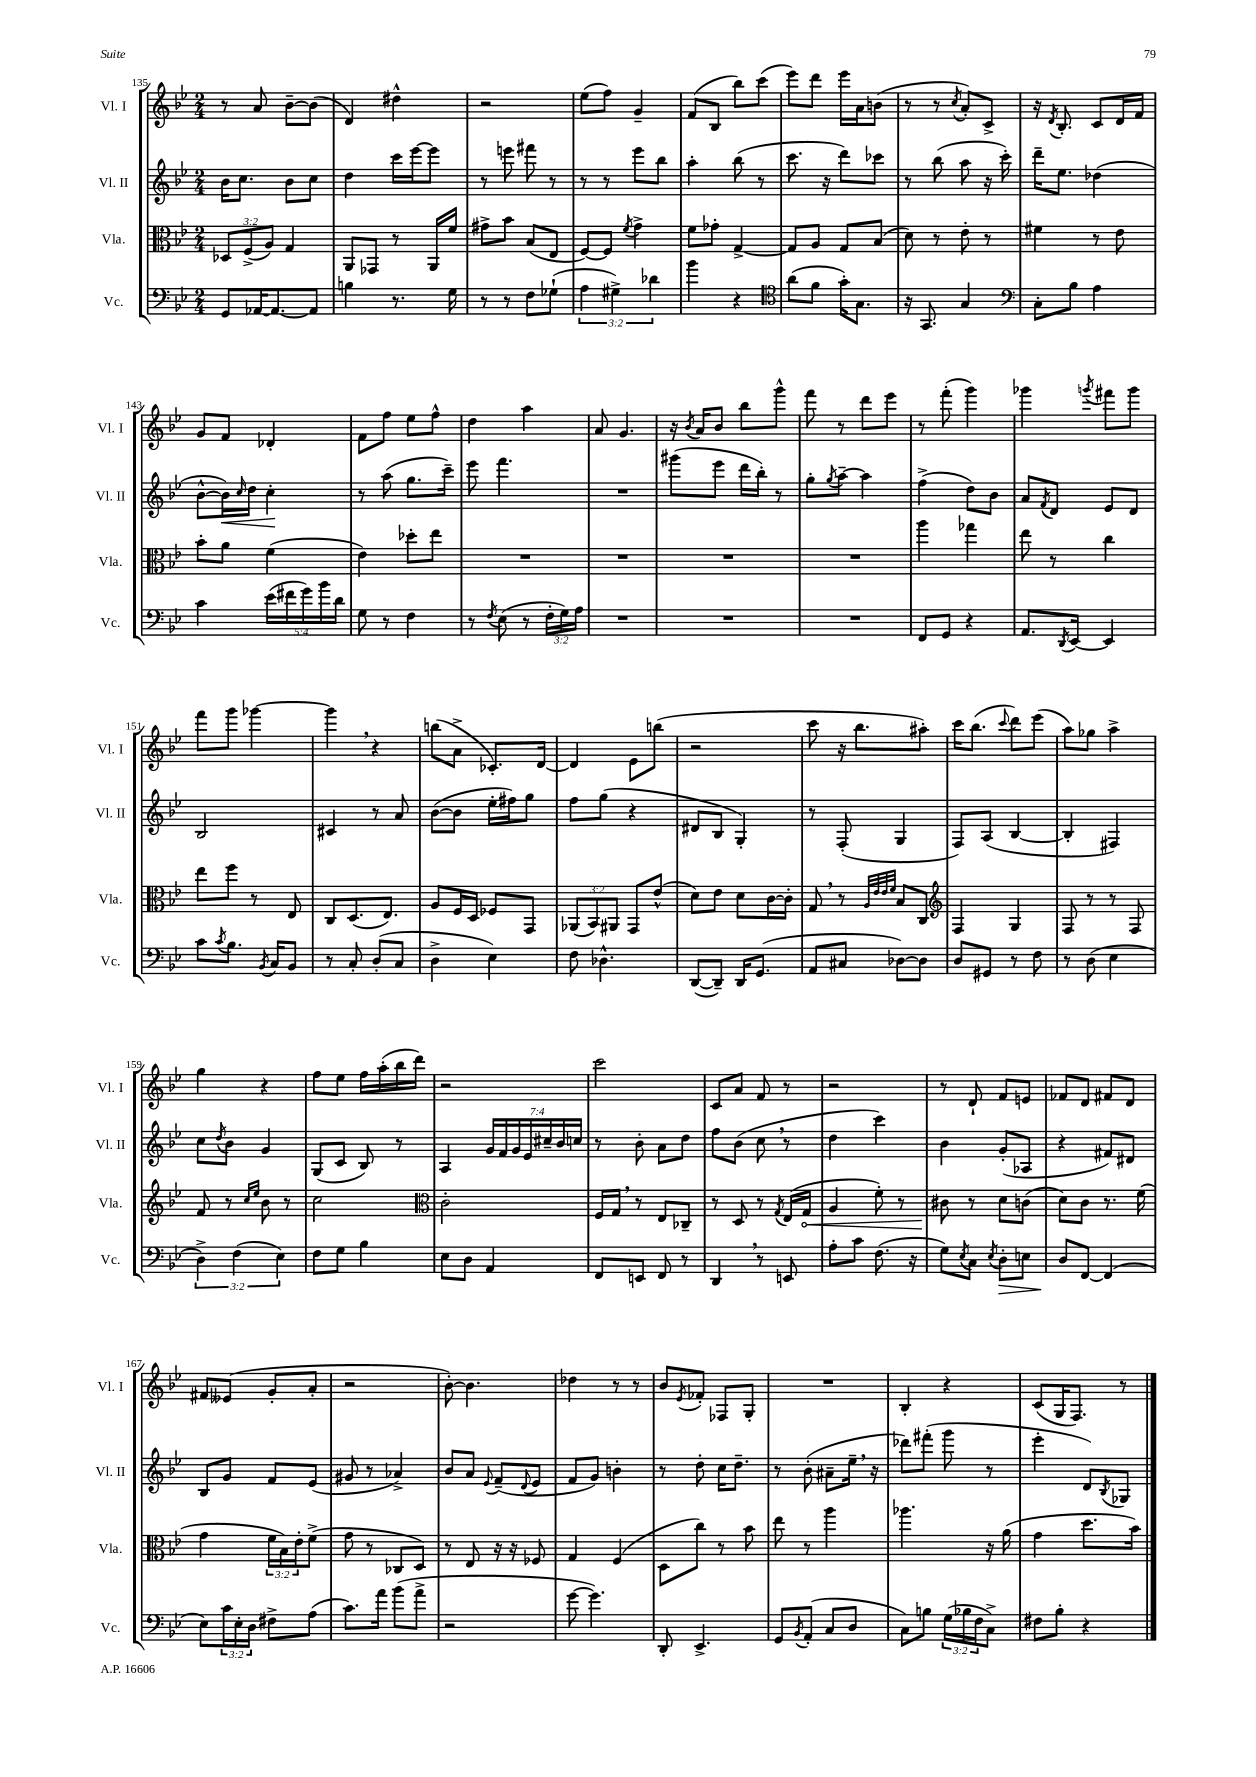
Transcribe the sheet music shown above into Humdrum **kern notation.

**kern	**dynam	**kern	**dynam	**kern	**dynam	**kern
*part4	*part4	*part3	*part3	*part2	*part2	*part1
*staff4	*staff4	*staff3	*staff3	*staff2	*staff2	*staff1
*I"Vc.	*	*I"Vla.	*	*I"Vl. II	*	*I"Vl. I
*I'Vc.	*	*I'Vla.	*	*I'Vl. II	*	*I'Vl. I
*clefF4	*	*clefC3	*	*clefG2	*	*clefG2
*k[b-e-]	*	*k[b-e-]	*	*k[b-e-]	*	*k[b-e-]
*M2/4	*	*M2/4	*	*M2/4	*	*M2/4
=135	=135	=135	=135	=135	=135	=135
8GG/L	.	12D-X/L	.	16b-\KL	.	8r
.	.	.	.	8.cc\J	.	.
.	.	(12F^/	.	.	.	.
[16AA-X/K	.	.	.	.	.	8a/
.	.	12A/J)	.	.	.	.
8.AA-/_	.	.	.	.	.	.
.	.	4G/	.	8b-\L	.	[8b-~\L
8AA-/J]	.	.	.	8cc\J	.	(8b-\J]
=136	=136	=136	=136	=136	=136	=136
4Bn\	.	8AA/L	.	4dd\	.	4d/)
.	.	8GG-X/J	.	.	.	.
8.r	.	8r	.	16ccc\LL	.	4dd#X^^\
.	.	.	.	[16eee-\J	.	.
.	.	16AA/LL	.	8eee-\J]	.	.
16G\	.	16f/JJ	.	.	.	.
=137	=137	=137	=137	=137	=137	=137
8r	.	8g#X^\L	.	8r	.	2r
8r	.	8b-\J	.	8eeen\	.	.
8F\L	.	(8B-/L	.	8fff#X\	.	.
(8G-X`\J	.	8E-/J	.	8r	.	.
=138	=138	=138	=138	=138	=138	=138
6A\	.	[8F/L)	.	8r	.	(8ee-\L
.	.	8F/J]	.	8r	.	8ff\J)
6G#X^\)	.	.	.	.	.	.
.	.	8qf/	.	.	.	.
.	.	4g^\	.	8eee-\L	.	4g~/
6d-X\	.	.	.	.	.	.
.	.	.	.	8bb-\J	.	.
=139	=139	=139	=139	=139	=139	=139
4b-\	.	8f\L	.	4aa'\	.	(8f/L
.	.	8g-X'\J	.	.	.	8B-/J
4r	.	[4G^/	.	(8bb-\	.	8bb-\L)
.	.	.	.	8r	.	(8ccc\J
=140	=140	=140	=140	=140	=140	=140
*clefC4	*	*	*	*	*	*
(8a\L	.	8G/L]	.	8.ccc\	.	8eee-\L)
8f\J	.	8A/J	.	.	.	8ddd\J
.	.	.	.	16r	.	.
16g'\KL)	.	8G/L	.	8ddd\L)	.	16eee-\LL
8.G\J	.	.	.	.	.	16a\J
.	.	(8B-/J	.	8ccc-X\J	.	(8bn\J
=141	=141	=141	=141	=141	=141	=141
16r	.	8d\)	.	8r	.	8r
8.GG/	.	.	.	.	.	.
.	.	8r	.	(8bb-\	.	8r
.	.	.	.	.	.	8qcc/
4G/	.	8e-'\	.	8aa\	.	8a'/L)
.	.	8r	.	16r	.	8c^/J
.	.	.	.	16ccc'\)	.	.
=142	=142	=142	=142	=142	=142	=142
*clefF4	*	*	*	*	*	*
8C'\L	.	4f#X\	.	16ddd~\KL	.	16r
.	.	.	.	.	.	8qd/
.	.	.	.	8.ee-\J	.	8.B-'/
8B-\J	.	.	.	.	.	.
4A\	.	8r	.	(4dd-X\	.	8c/L
.	.	8e-\	.	.	.	16d/L
.	.	.	.	.	.	16f/JJ
!!LO:LB:g=z
=143	=143	=143	=143	=143	=143	=143
4c\	.	8b-'\L	.	[8b-^^\L	.	8g/L
!	!	!	!	!	!LO:HP:b	!
.	.	8a\J	.	16b-\L])	<	8f/J
.	.	.	.	16qqcc/	.	.
.	.	.	.	16dd\JJ	.	.
(20e-\LL	.	(4f\	.	4cc'\	.	4d-X'/
20f#X\	.	.	.	.	.	.
20g\)	.	.	.	.	.	.
20b-\	.	.	.	.	.	.
20d\JJ	.	.	.	.	.	.
.	.	.	.	.	[	.
=144	=144	=144	=144	=144	=144	=144
8G\	.	4e-\)	.	8r	.	8f\L
8r	.	.	.	(8aa\	.	8ff\J
4F\	.	8dd-X'\L	.	8.gg\L	.	8ee-\L
.	.	8ee-\J	.	.	.	8ff^^\J
.	.	.	.	16ccc~\Jk)	.	.
=145	=145	=145	=145	=145	=145	=145
8r	.	2r	.	8eee-\	.	4dd\
8qF/	.	.	.	.	.	.
(8E-\	.	.	.	4.fff\	.	.
8r	.	.	.	.	.	4aa\
24F'\LL	.	.	.	.	.	.
24G\)	.	.	.	.	.	.
24A\JJ	.	.	.	.	.	.
=146	=146	=146	=146	=146	=146	=146
2r	.	2r	.	2r	.	8a/
.	.	.	.	.	.	4.g/
=147	=147	=147	=147	=147	=147	=147
2r	.	2r	.	(8ggg#X\L	.	16r
.	.	.	.	.	.	8qb-/
.	.	.	.	.	.	16a/KL
.	.	.	.	8eee-\J	.	8b-/J
.	.	.	.	16ddd\LL	.	8bb-\L
.	.	.	.	16bb-'\JJ)	.	.
.	.	.	.	8r	.	8ggg^^\J
=148	=148	=148	=148	=148	=148	=148
2r	.	2r	.	8gg'\L	.	8fff\
.	.	.	.	8qgg/	.	.
.	.	.	.	[8aa~\J	.	8r
.	.	.	.	4aa\]	.	8ddd\L
.	.	.	.	.	.	8eee-\J
=149	=149	=149	=149	=149	=149	=149
8FF/L	.	4aa\	.	(4ff^\	.	8r
8GG/J	.	.	.	.	.	(8fff'\
4r	.	4gg-X\	.	8dd\L)	.	4ggg\)
.	.	.	.	8b-\J	.	.
=150	=150	=150	=150	=150	=150	=150
8.AA/L	.	8ee-\	.	8a/L	.	4ggg-X\
.	.	.	.	8qf/	.	.
.	.	8r	.	8d/J	.	.
8qDD/	.	.	.	.	.	.
[16EE-/Jk	.	.	.	.	.	.
.	.	.	.	.	.	8qgggn/
4EE-/]	.	4cc\	.	8e-/L	.	8fff#X\L
.	.	.	.	8d/J	.	8ggg\J
!!LO:LB:g=z
=151	=151	=151	=151	=151	=151	=151
8c\L	.	8ee-\L	.	2B-/	.	8fff\L
8qc/	.	.	.	.	.	.
8.B-\J	.	8ff\J	.	.	.	8ggg\J
.	.	8r	.	.	.	[4ggg-X\
8qBB-/	.	.	.	.	.	.
16C/KL	.	.	.	.	.	.
8BB-/J	.	8E-/	.	.	.	.
=152	=152	=152	=152	=152	=152	=152
8r	.	8C/L	.	4c#X/	.	4ggg-,\]
8C'/	.	(8.D/	.	.	.	.
(8D'/L	.	.	.	8r	.	4r
.	.	8.E-/J)	.	.	.	.
8C/J	.	.	.	8a/	.	.
=153	=153	=153	=153	=153	=153	=153
4D^\	.	8A/L	.	([8b-\L	.	(8bbn\L
.	.	16F/L	.	8b-\J]	.	8a^\J
.	.	16D/JJ	.	.	.	.
4E-\)	.	8F-X/L	.	16ee-'\LL	.	8.c-X'/L)
.	.	.	.	16ff#X\J)	.	.
.	.	8GG/J	.	8gg\J	.	.
.	.	.	.	.	.	[16d/Jk
=154	=154	=154	=154	=154	=154	=154
8F\	.	(12AA-X/L	.	8ff\L	.	4d/]
.	.	12BB-/)	.	.	.	.
4.D-X^^\	.	.	.	(8gg\J	.	.
.	.	12AA#X/J	.	.	.	.
.	.	8GG/L	.	4r	.	8e-\L
.	.	(8e-^^/J	.	.	.	(8bbn\J
=155	=155	=155	=155	=155	=155	=155
([8DD/L	.	8d\L)	.	8d#X/L	.	2r
8DD~/J])	.	8e-\J	.	8B-/J	.	.
16DD/KL	.	8d\L	.	4G'/)	.	.
(8.GG/J	.	.	.	.	.	.
.	.	[16c\L	.	.	.	.
.	.	16c'\JJ]	.	.	.	.
=156	=156	=156	=156	=156	=156	=156
8AA/L	.	8G,/	.	8r	.	8ccc\
8C#X/J	.	8r	.	(8F'/	.	16r
.	.	.	.	.	.	8.bb-\L
.	.	32qqA/LLL	.	.	.	.
.	.	32qqe-/	.	.	.	.
.	.	32qqe-/	.	.	.	.
.	.	32qqf/JJJ	.	.	.	.
[8D-X\L)	.	8B-/L	.	4G/	.	.
8D-\J]	.	8C/J	.	.	.	8aa#X'\J)
=157	=157	=157	=157	=157	=157	=157
*	*	*clefG2	*	*	*	*
8D/L	.	4F/	.	8F/L)	.	16ccc\KL
.	.	.	.	.	.	(8.bb-\J
8GG#X/J	.	.	.	(8A/J	.	.
.	.	.	.	.	.	8qqccc/
8r	.	4G/	.	[4B-/	.	8ddd\L)
8F\	.	.	.	.	.	(8eee-\J
=158	=158	=158	=158	=158	=158	=158
8r	.	8F/	.	4B-'/]	.	8aa\L)
(8D\	.	8r	.	.	.	8gg-X\J
4E-\	.	8r	.	4F#X/)	.	4aa^\
.	.	8F/	.	.	.	.
!!LO:LB:g=z
=159	=159	=159	=159	=159	=159	=159
6D^\)	.	8f/	.	8cc\L	.	4gg\
.	.	.	.	8qdd/	.	.
.	.	8r	.	8b-\J	.	.
(6F\	.	.	.	.	.	.
.	.	16qqcc/LL	.	.	.	.
.	.	16qqee-/JJ	.	.	.	.
.	.	8b-\	.	4g/	.	4r
6E-\)	.	.	.	.	.	.
.	.	8r	.	.	.	.
=160	=160	=160	=160	=160	=160	=160
8F\L	.	2cc\	.	(8G/L	.	8ff\L
8G\J	.	.	.	8c/J	.	8ee-\J
4B-\	.	.	.	8B-/)	.	16ff\LL
.	.	.	.	.	.	(16aa'\
.	.	.	.	8r	.	16bb-\
.	.	.	.	.	.	16ddd\JJ)
=161	=161	=161	=161	=161	=161	=161
*	*	*clefC3	*	*	*	*
8E-\L	.	2c'\	.	4A/	.	2r
8D\J	.	.	.	.	.	.
4AA/	.	.	.	28g/LL	.	.
.	.	.	.	28f/	.	.
.	.	.	.	28g/	.	.
.	.	.	.	28e-/	.	.
.	.	.	.	28cc#X~/	.	.
.	.	.	.	28b-/	.	.
.	.	.	.	28ccn/JJ	.	.
=162	=162	=162	=162	=162	=162	=162
8FF/L	.	16F/LL	.	8r	.	2ccc\
.	.	16G,/JJ	.	.	.	.
8EEn/J	.	8r	.	8b-'\	.	.
8FF/	.	8E-/L	.	8a\L	.	.
8r	.	8C-X~/J	.	8dd\J	.	.
=163	=163	=163	=163	=163	=163	=163
4DD,/	.	8r	.	8ff\L	.	8c/L
.	.	8D/	.	(8b-\J	.	8a/J
8r	.	8r	.	8cc,\	.	8f/
.	.	8qG/	.	.	.	.
8EEn/	.	(16E-/LL	.	8r	.	8r
!	!	!	!LO:HP:b	!	!	!
.	.	16G/JJ	<	.	.	.
=164	=164	=164	=164	=164	=164	=164
8A'\L	.	4A/	.	4dd\	.	2r
8c\J	.	.	.	.	.	.
(8.F\	.	8f'\)	.	4ccc\)	.	.
.	.	8r	.	.	.	.
16r	.	.	.	.	.	.
=165	=165	=165	=165	=165	=165	=165
8G\L)	.	8c#X\	.	4b-\	.	8r
8qE-/	.	.	.	.	.	.
8C\J	.	8r	[	.	.	8d`/
8qE-/	.	.	.	.	.	.
!	!LO:HP:b	!	!	!	!	!
8D'\L	>	8d\L	.	(8g'/L	.	8f/L
8En\J	.	(8cn\J	.	8A-X/J	.	8en/J
=166	=166	=166	=166	=166	=166	=166
8D/L	.	8d\L)	.	4r	.	8f-X/L
[8FF/J	]	8c\J	.	.	.	8d/J
(4FF/]	.	8.r	.	8f#X/L)	.	8f#X/L
.	.	.	.	8d#X/J	.	8d/J
.	.	(16f\	.	.	.	.
!!LO:LB:g=z
=167	=167	=167	=167	=167	=167	=167
8E-\L)	.	4g\	.	8B-/L	.	8f#X/L
24c\L	.	.	.	8g/J	.	(8e--X/J
24E-'\	.	.	.	.	.	.
24D\JJ	.	.	.	.	.	.
8F#X^\L	.	24f\LL	.	8f/L	.	8g'/L
.	.	24B-\)	.	.	.	.
.	.	24e-'\J	.	.	.	.
(8A\J	.	(8f^\J	.	(8e-/J	.	8a'/J
=168	=168	=168	=168	=168	=168	=168
8.c\L)	.	8g\	.	8g#X/	.	2r
.	.	8r	.	8r	.	.
16a\Jk	.	.	.	.	.	.
(8b-\L	.	8C-X/L	.	4a-X^/)	.	.
8a^\J	.	8D/J)	.	.	.	.
=169	=169	=169	=169	=169	=169	=169
2r	.	8r	.	8b-/L	.	[8b-'\)
.	.	8E-/	.	8a/J	.	4.b-\]
.	.	.	.	8qqe-/	.	.
.	.	16r	.	(8f~/L	.	.
.	.	16r	.	.	.	.
.	.	.	.	8qqd/	.	.
.	.	8F-X/	.	8e-/J	.	.
=170	=170	=170	=170	=170	=170	=170
[8g\	.	4G/	.	8f/L	.	4dd-X\
4.g\])	.	.	.	8g/J)	.	.
.	.	(4F/	.	4bn'\	.	8r
.	.	.	.	.	.	8r
=171	=171	=171	=171	=171	=171	=171
8DD'/	.	8D\L	.	8r	.	8b-/L
.	.	.	.	.	.	8qe-/
4.EE-^/	.	8cc\J)	.	8dd'\	.	8f-X'/J
.	.	8r	.	16cc\KL	.	8F-X/L
.	.	.	.	8.dd~\J	.	.
.	.	8b-\	.	.	.	8G'/J
=172	=172	=172	=172	=172	=172	=172
8GG/L	.	8ee-\	.	8r	.	2r
8qBB-/	.	.	.	.	.	.
(8AA'/J	.	8r	.	(8b-'\	.	.
8C/L	.	4aa\	.	8a#X~\L	.	.
8D/J	.	.	.	16ee-~,\Jk	.	.
.	.	.	.	16r	.	.
=173	=173	=173	=173	=173	=173	=173
8C\L)	.	4.aa-X\	.	8ddd-X\L)	.	4B-'/
8Bn\J	.	.	.	(8fff#X'\J	.	.
(24G\LL	.	.	.	8ggg\	.	4r
24B-X\	.	.	.	.	.	.
24F\J	.	.	.	.	.	.
8C^\J)	.	16r	.	8r	.	.
.	.	(16a\	.	.	.	.
=174	=174	=174	=174	=174	=174	=174
8F#X\L	.	4g\	.	4eee-'\	.	(8c/L
8B-'\J	.	.	.	.	.	16G/K
.	.	.	.	.	.	8.F/J)
4r	.	8.dd\L	.	8d/L)	.	.
.	.	.	.	8qB-/	.	.
.	.	.	.	8G-X/J	.	8r
.	.	16b-\Jk)	.	.	.	.
==	==	==	==	==	==	==
*-	*-	*-	*-	*-	*-	*-
